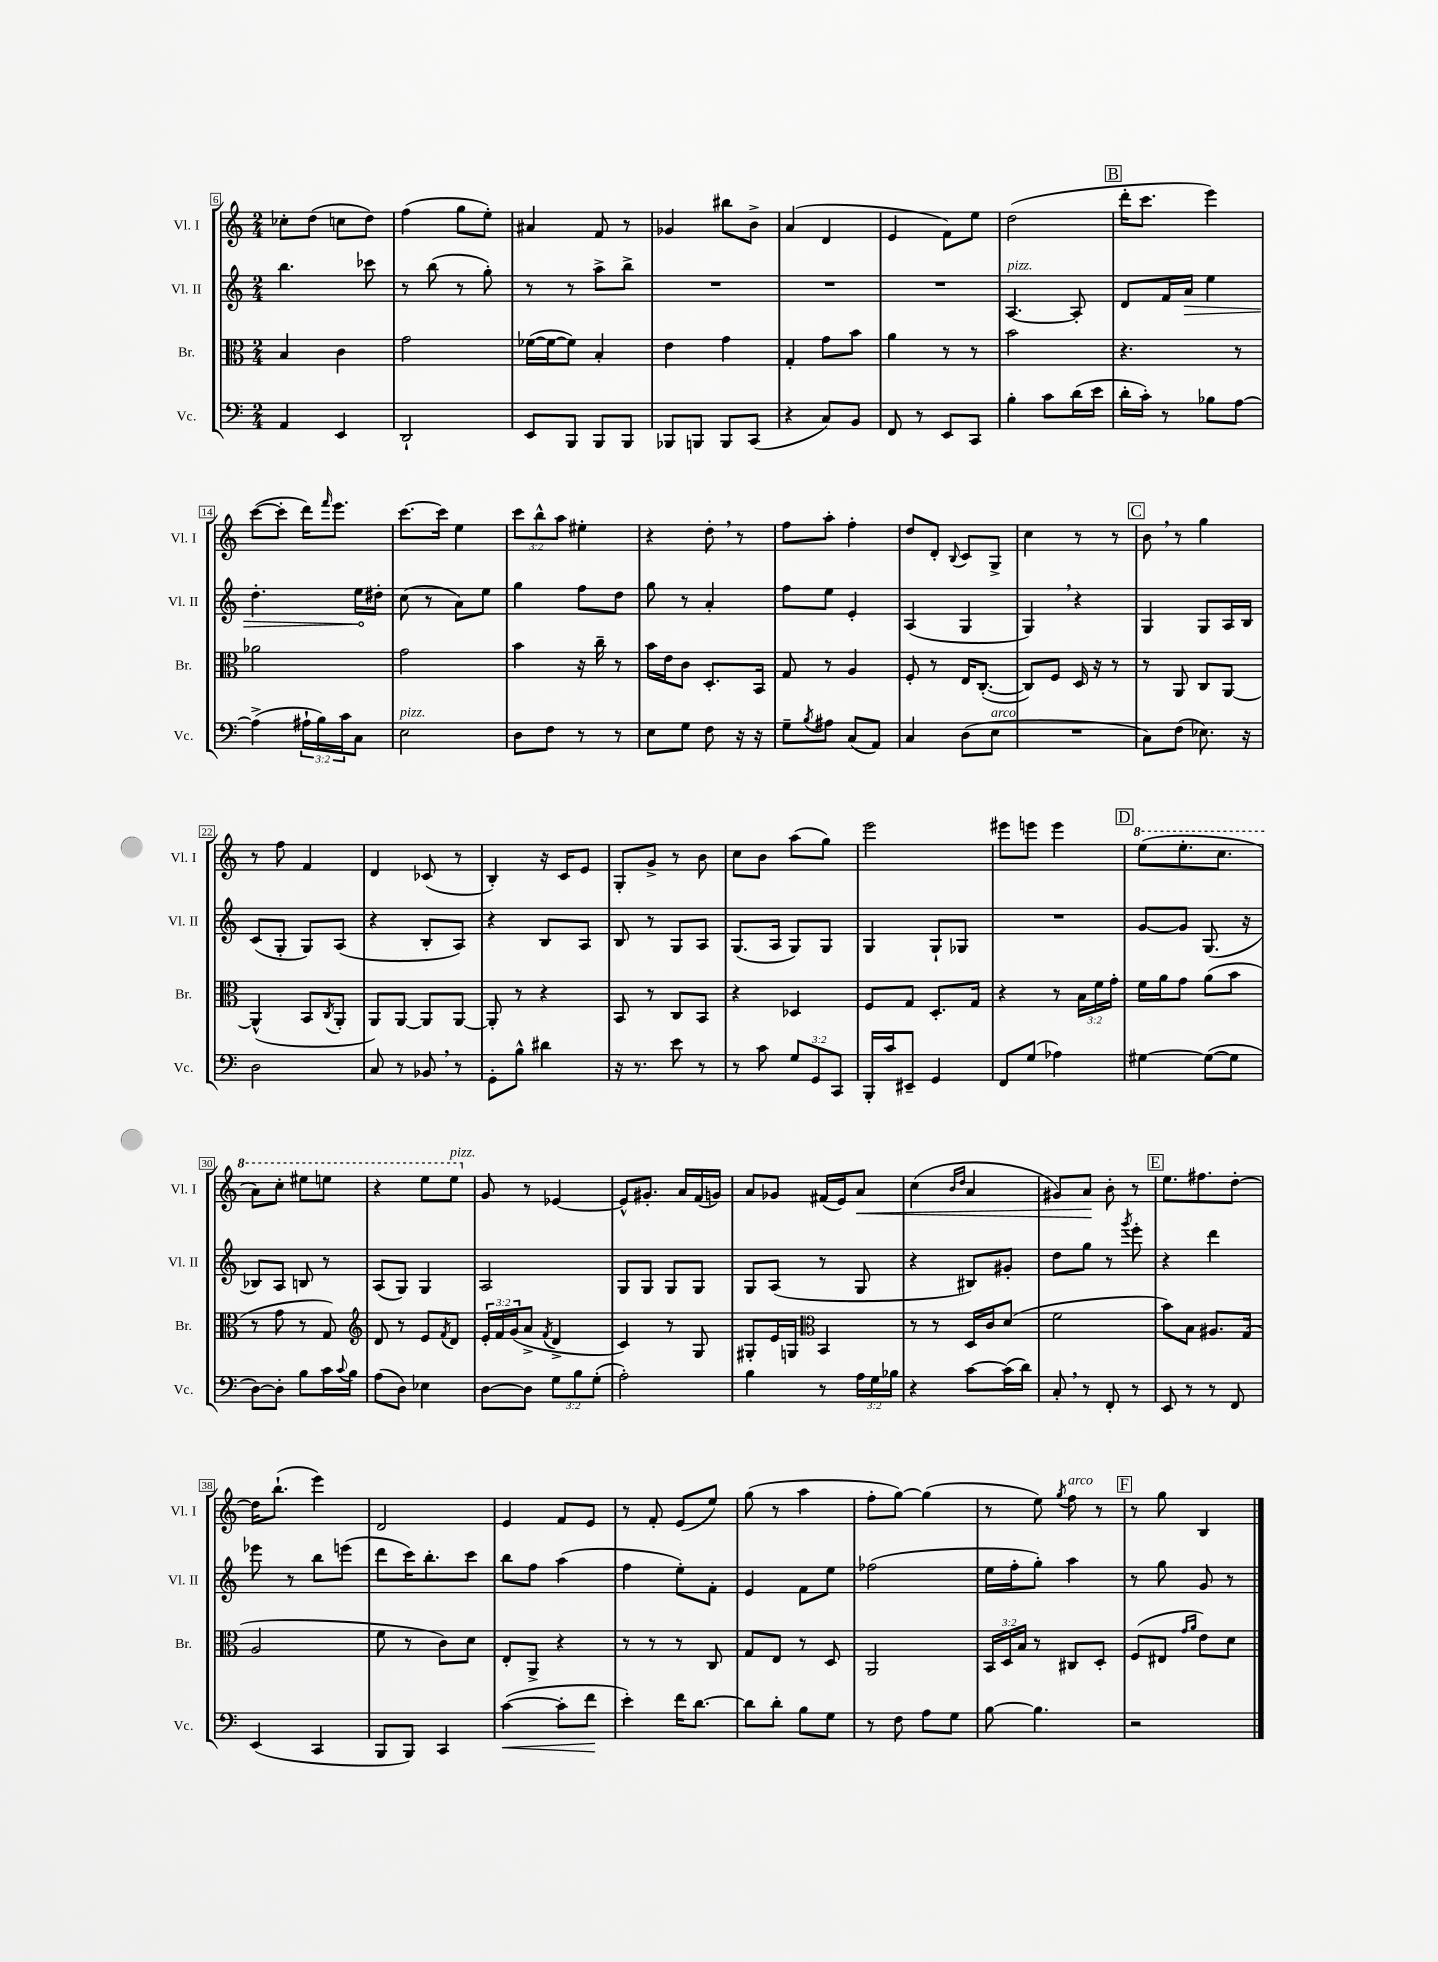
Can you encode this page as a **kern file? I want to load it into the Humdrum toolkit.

**kern	**dynam	**kern	**kern	**dynam	**kern	**dynam
*part4	*part4	*part3	*part2	*part2	*part1	*part1
*staff4	*staff4	*staff3	*staff2	*staff2	*staff1	*staff1
*I"Vc.	*	*I"Br.	*I"Vl. II	*	*I"Vl. I	*
*I'Vc.	*	*I'Br.	*I'Vl. II	*	*I'Vl. I	*
*clefF4	*	*clefC3	*clefG2	*	*clefG2	*
*k[]	*	*k[]	*k[]	*	*k[]	*
*M2/4	*	*M2/4	*M2/4	*	*M2/4	*
=6	=6	=6	=6	=6	=6	=6
4AA/	.	4B/	4.bb\	.	8cc-X'\L	.
.	.	.	.	.	(8dd\J	.
4EE/	.	4c\	.	.	8ccn\L	.
.	.	.	8ccc-X\	.	8dd\J)	.
=7	=7	=7	=7	=7	=7	=7
2DD`/	.	2g\	8r	.	(4ff\	.
.	.	.	(8bb\	.	.	.
.	.	.	8r	.	8gg\L	.
.	.	.	8gg'\)	.	8ee'\J)	.
=8	=8	=8	=8	=8	=8	=8
8EE/L	.	([16f-X\LL	8r	.	4a#X/	.
.	.	16f-\J_	.	.	.	.
8BBB/J	.	8f-\J])	8r	.	.	.
8BBB/L	.	4B'/	8aa^\L	.	8f/	.
8BBB/J	.	.	8bb^\J	.	8r	.
=9	=9	=9	=9	=9	=9	=9
8BBB-X/L	.	4e\	2r	.	4g-X/	.
8BBBn/J	.	.	.	.	.	.
8BBB/L	.	4g\	.	.	8bb#X\L	.
(8CC/J	.	.	.	.	8b^\J	.
=10	=10	=10	=10	=10	=10	=10
4r	.	4G'/	2r	.	(4a/	.
8C/L)	.	8g\L	.	.	4d/	.
8BB/J	.	8b\J	.	.	.	.
=11	=11	=11	=11	=11	=11	=11
8FF/	.	4a\	2r	.	4e/	.
8r	.	.	.	.	.	.
8EE/L	.	8r	.	.	8f\L)	.
8CC/J	.	8r	.	.	8ee\J	.
=12	=12	=12	=12	=12	=12	=12
!	!	!	!LO:TX:a:i:t=pizz.	!	!	!
4B'\	.	2b\	[4.A/	.	(2dd\	.
8c\L	.	.	.	.	.	.
(16d\L	.	.	8A'/]	.	.	.
16e\JJ	.	.	.	.	.	.
!!LO:REH:place=s1:t=B
=13	=13	=13	=13	=13	=13	=13
16d'\LL	.	4.r	8d/L	.	16ddd'\KL	.
16c'\JJ)	.	.	.	.	8.ccc\J	.
8r	.	.	16f/L	.	.	.
!	!	!	!	!LO:HP:b	!	!
.	.	.	16a/JJ	>	.	.
8B-X\L	.	.	4ee\	.	4eee\)	.
[8A\J	.	8r	.	.	.	.
!!LO:LB:g=z
=14	=14	=14	=14	=14	=14	=14
(4A^\]	.	2a-X\	4.dd'\	.	([8ccc\L	.
.	.	.	.	.	8ccc'\J]	.
24A#X`\LL	.	.	.	.	16ddd\KL)	.
24B\)	.	.	.	.	.	.
.	.	.	.	.	16qqfff/	.
.	.	.	.	.	8.eee\J	.
24c\J	.	.	.	.	.	.
8C\J	.	.	16ee\LL	.	.	.
.	.	.	16dd#X'\JJ	]	.	.
=15	=15	=15	=15	=15	=15	=15
!LO:TX:a:i:t=pizz.	!	!	!	!	!	!
2E\	.	2g\	(8cc\	.	[8.ccc\L	.
.	.	.	8r	.	.	.
.	.	.	.	.	16ccc\Jk]	.
.	.	.	8a\L)	.	4ee\	.
.	.	.	8ee\J	.	.	.
=16	=16	=16	=16	=16	=16	=16
8D\L	.	4b\	4gg\	.	12ccc\L	.
.	.	.	.	.	12bb^^\	.
8F\J	.	.	.	.	.	.
.	.	.	.	.	12aa\J	.
8r	.	16r	8ff\L	.	4ee#X'\	.
.	.	16cc~\	.	.	.	.
8r	.	8r	8dd\J	.	.	.
=17	=17	=17	=17	=17	=17	=17
8E\L	.	16b\LL	8gg\	.	4r	.
.	.	16e\J	.	.	.	.
8G\J	.	8c\J	8r	.	.	.
8F\	.	8.D'/L	4a'/	.	8dd',\	.
16r	.	.	.	.	8r	.
16r	.	16BB/Jk	.	.	.	.
=18	=18	=18	=18	=18	=18	=18
8G~\L	.	8G/	8ff\L	.	8ff\L	.
8qB/	.	.	.	.	.	.
8A#X\J	.	8r	8ee\J	.	8aa'\J	.
(8C/L	.	4A/	4e'/	.	4ff'\	.
8AA/J)	.	.	.	.	.	.
=19	=19	=19	=19	=19	=19	=19
4C/	.	8F'/	(4A/	.	8dd/L	.
.	.	8r	.	.	8d'/J	.
.	.	.	.	.	8qqB/	.
(8D\L	.	16E/KL	4G/	.	8c/L	.
.	.	([8.C'/J	.	.	.	.
!LO:TX:a:i:t=arco	!	!	!	!	!	!
8E\J	.	.	.	.	8G^/J	.
=20	=20	=20	=20	=20	=20	=20
2r	.	8C/L])	4G,/)	.	4cc\	.
.	.	8F/J	.	.	.	.
.	.	16D/	4r	.	8r	.
.	.	16r	.	.	.	.
.	.	8r	.	.	8r	.
!!LO:REH:place=s1:t=C
=21	=21	=21	=21	=21	=21	=21
8C\L)	.	8r	4G/	.	8b,\	.
(8F\J	.	8AA/	.	.	8r	.
8.E-X\)	.	8C/L	8G/L	.	4gg\	.
.	.	[8AA/J	16A/L	.	.	.
16r	.	.	16B/JJ	.	.	.
!!LO:LB:g=z
=22	=22	=22	=22	=22	=22	=22
2D\	.	(4AA^^/]	(8c/L	.	8r	.
.	.	.	8G'/J	.	8ff\	.
.	.	8BB/L	8G/L)	.	4f/	.
.	.	8qC/	.	.	.	.
.	.	8AA'/J	(8A/J	.	.	.
=23	=23	=23	=23	=23	=23	=23
8C/	.	8AA/L)	4r	.	4d/	.
8r	.	[8AA/J	.	.	.	.
8BB-X,/	.	8AA/L]	8B'/L	.	(8c-X/	.
8r	.	[8AA/J	8A/J)	.	8r	.
=24	=24	=24	=24	=24	=24	=24
8GG'\L	.	8AA'/]	4r	.	4B'/)	.
8B^^\J	.	8r	.	.	.	.
4d#X\	.	4r	8B/L	.	16r	.
.	.	.	.	.	16c/KL	.
.	.	.	8A/J	.	8e/J	.
=25	=25	=25	=25	=25	=25	=25
16r	.	8BB/	8B/	.	8G'/L	.
8.r	.	.	.	.	.	.
.	.	8r	8r	.	8g^/J	.
8e\	.	8C/L	8G/L	.	8r	.
8r	.	8BB/J	8A/J	.	8b\	.
=26	=26	=26	=26	=26	=26	=26
8r	.	4r	(8.G/L	.	8cc\L	.
8c\	.	.	.	.	8b\J	.
.	.	.	16A/Jk	.	.	.
12G/L	.	4D-X/	8G/L)	.	(8aa\L	.
12GG/	.	.	.	.	.	.
.	.	.	8G/J	.	8gg\J)	.
12CC/J	.	.	.	.	.	.
=27	=27	=27	=27	=27	=27	=27
16BBB'/LL	.	8F/L	4G/	.	2eee\	.
16c/J	.	.	.	.	.	.
8EE#X~/J	.	8G/J	.	.	.	.
4GG/	.	8.D'/L	8G`/L	.	.	.
.	.	.	8G-X/J	.	.	.
.	.	16G/Jk	.	.	.	.
=28	=28	=28	=28	=28	=28	=28
8FF/L	.	4r	2r	.	8eee#X\L	.
(8G/J	.	.	.	.	8eeen\J	.
4A-X\)	.	8r	.	.	4eee\	.
.	.	24B\LL	.	.	.	.
.	.	24f\	.	.	.	.
.	.	24g'\JJ	.	.	.	.
!!LO:REH:place=s1:t=D
=29	=29	=29	=29	=29	=29	=29
*	*	*	*	*	*8va	*
[4G#X\	.	16f\LL	[8g/L	.	(8eee\L	.
.	.	16a\J	.	.	.	.
.	.	8g\J	8g/J]	.	8.eee'\	.
(8G#\L_	.	(8a\L	(8.G/	.	.	.
.	.	.	.	.	8.ccc\J	.
8G#\J]	.	8b\J	.	.	.	.
.	.	.	16r	.	.	.
!!LO:LB:g=z
=30	=30	=30	=30	=30	=30	=30
[8D\L)	.	8r	8B-X/L)	.	8aa\L)	.
8D'\J]	.	8g\	8A/J	.	8ccc'\J	.
8B\L	.	8r	8Bn/	.	8eee#X\L	.
16c\L	.	8G/)	8r	.	8eeen\J	.
8qqc/	.	.	.	.	.	.
16B\JJ	.	.	.	.	.	.
=31	=31	=31	=31	=31	=31	=31
*	*	*clefG2	*	*	*	*
(8A\L	.	8d/	(8A/L	.	4r	.
8D\J)	.	8r	8G/J)	.	.	.
4E-X\	.	8e/L	4G/	.	8eee\L	.
.	.	8qf/	.	.	.	.
!	!	!	!	!	!LO:TX:a:i:t=pizz.	!
.	.	8d/J	.	.	8eee\J	.
=32	=32	=32	=32	=32	=32	=32
*	*	*	*	*	*X8va	*
[8D\L	.	24e'/LL	2A/	.	8g/	.
.	.	24f/	.	.	.	.
.	.	(24g/J	.	.	.	.
8D\J]	.	8a^/J	.	.	8r	.
.	.	8qf/	.	.	.	.
12G\L	.	4d^/	.	.	[4e-X/	.
12B\	.	.	.	.	.	.
(12G'\J	.	.	.	.	.	.
=33	=33	=33	=33	=33	=33	=33
2A'\)	.	4c/)	8G/L	.	8e-^^/L]	.
.	.	.	8G/J	.	8.g#X'/J	.
.	.	8r	8G/L	.	.	.
.	.	.	.	.	16a/LL	.
.	.	8G/	8G/J	.	(16f/	.
.	.	.	.	.	16gn/JJ)	.
=34	=34	=34	=34	=34	=34	=34
4B\	.	8G#X'/L	8G/L	.	8a/L	.
.	.	16e/L	(8A/J	.	8g-X/J	.
.	.	16Gn/JJ	.	.	.	.
*	*	*clefC3	*	*	*	*
8r	.	4BB/	8r	.	(16f#X/LL	.
.	.	.	.	.	16e/J)	.
!	!	!	!	!	!	!LO:HP:b
24A\LL	.	.	8G/	.	8a/J	<
24G\	.	.	.	.	.	.
24B-X\JJ	.	.	.	.	.	.
=35	=35	=35	=35	=35	=35	=35
4r	.	8r	4r	.	(4cc\	.
.	.	8r	.	.	.	.
.	.	.	.	.	16qqb/LL	.
.	.	.	.	.	16qqdd/JJ	.
[8c\L	.	16D/LL	8B#X/L)	.	4a/	.
.	.	16c/J	.	.	.	.
(16c\L]	.	(8d/J	8g#X'/J	.	.	.
16d\JJ)	.	.	.	.	.	.
=36	=36	=36	=36	=36	=36	=36
8C',/	.	2f\	8dd\L	.	8g#X/L)	.
8r	.	.	8gg\J	.	8a/J	.
8FF'/	.	.	8r	.	8b'\	[
.	.	.	8qggg/	.	.	.
8r	.	.	8eee'\	.	8r	.
!!LO:REH:place=s1:t=E
=37	=37	=37	=37	=37	=37	=37
8EE/	.	8b\L)	4r	.	8.ee\L	.
8r	.	8B\J	.	.	.	.
.	.	.	.	.	8.ff#X\	.
8r	.	8.A#X/L	4ddd\	.	.	.
8FF/	.	.	.	.	[8dd'\J	.
.	.	(16G/Jk	.	.	.	.
!!LO:LB:g=z
=38	=38	=38	=38	=38	=38	=38
(4EE/	.	2A/	8eee-X\	.	16dd\KL]	.
.	.	.	.	.	(8.bb`\J	.
.	.	.	8r	.	.	.
4CC/	.	.	8bb\L	.	4eee\)	.
.	.	.	(8eeen\J	.	.	.
=39	=39	=39	=39	=39	=39	=39
8BBB/L	.	8f\	8ddd\L	.	2d/	.
8BBB/J)	.	8r	16ccc\K)	.	.	.
.	.	.	8.bb'\	.	.	.
4CC/	.	8c\L)	.	.	.	.
.	.	8d\J	8ccc\J	.	.	.
=40	=40	=40	=40	=40	=40	=40
!	!LO:HP:b	!	!	!	!	!
([4c\	<	8E'/L	8bb\L	.	4e/	.
.	.	8AA^/J	8ff\J	.	.	.
8c'\L]	.	4r	(4aa\	.	8f/L	.
8f\J	.	.	.	.	8e/J	.
.	[	.	.	.	.	.
=41	=41	=41	=41	=41	=41	=41
4e'\)	.	8r	4ff\	.	8r	.
.	.	8r	.	.	8f'/	.
16f\KL	.	8r	8ee'\L)	.	(8e/L	.
[8.d\J	.	.	.	.	.	.
.	.	8C/	8f'\J	.	8ee/J)	.
=42	=42	=42	=42	=42	=42	=42
8d\L]	.	8G/L	4e/	.	(8gg\	.
8d'\J	.	8E/J	.	.	8r	.
8B\L	.	8r	8f\L	.	4aa\	.
8G\J	.	8D/	8ee\J	.	.	.
=43	=43	=43	=43	=43	=43	=43
8r	.	2AA/	(2ff-X\	.	8ff'\L	.
8F\	.	.	.	.	[8gg\J)	.
8A\L	.	.	.	.	(4gg\]	.
8G\J	.	.	.	.	.	.
=44	=44	=44	=44	=44	=44	=44
[8B\	.	24BB/LL	16ee\LL	.	8r	.
.	.	24D/	.	.	.	.
.	.	.	16ff'\J	.	.	.
.	.	24B/JJ	.	.	.	.
4.B\]	.	8r	8gg'\J)	.	8ee\)	.
.	.	.	.	.	8qgg/	.
!	!	!	!	!	!LO:TX:a:i:t=arco	!
.	.	8C#X/L	4aa\	.	8ff\	.
.	.	8D'/J	.	.	8r	.
!!LO:REH:place=s1:t=F
=45	=45	=45	=45	=45	=45	=45
2r	.	(8F/L	8r	.	8r	.
.	.	8E#X/J	8gg\	.	8gg\	.
.	.	16qqg/LL	.	.	.	.
.	.	16qqa/JJ	.	.	.	.
.	.	8e\L)	8g/	.	4B/	.
.	.	8d\J	8r	.	.	.
==	==	==	==	==	==	==
*-	*-	*-	*-	*-	*-	*-
